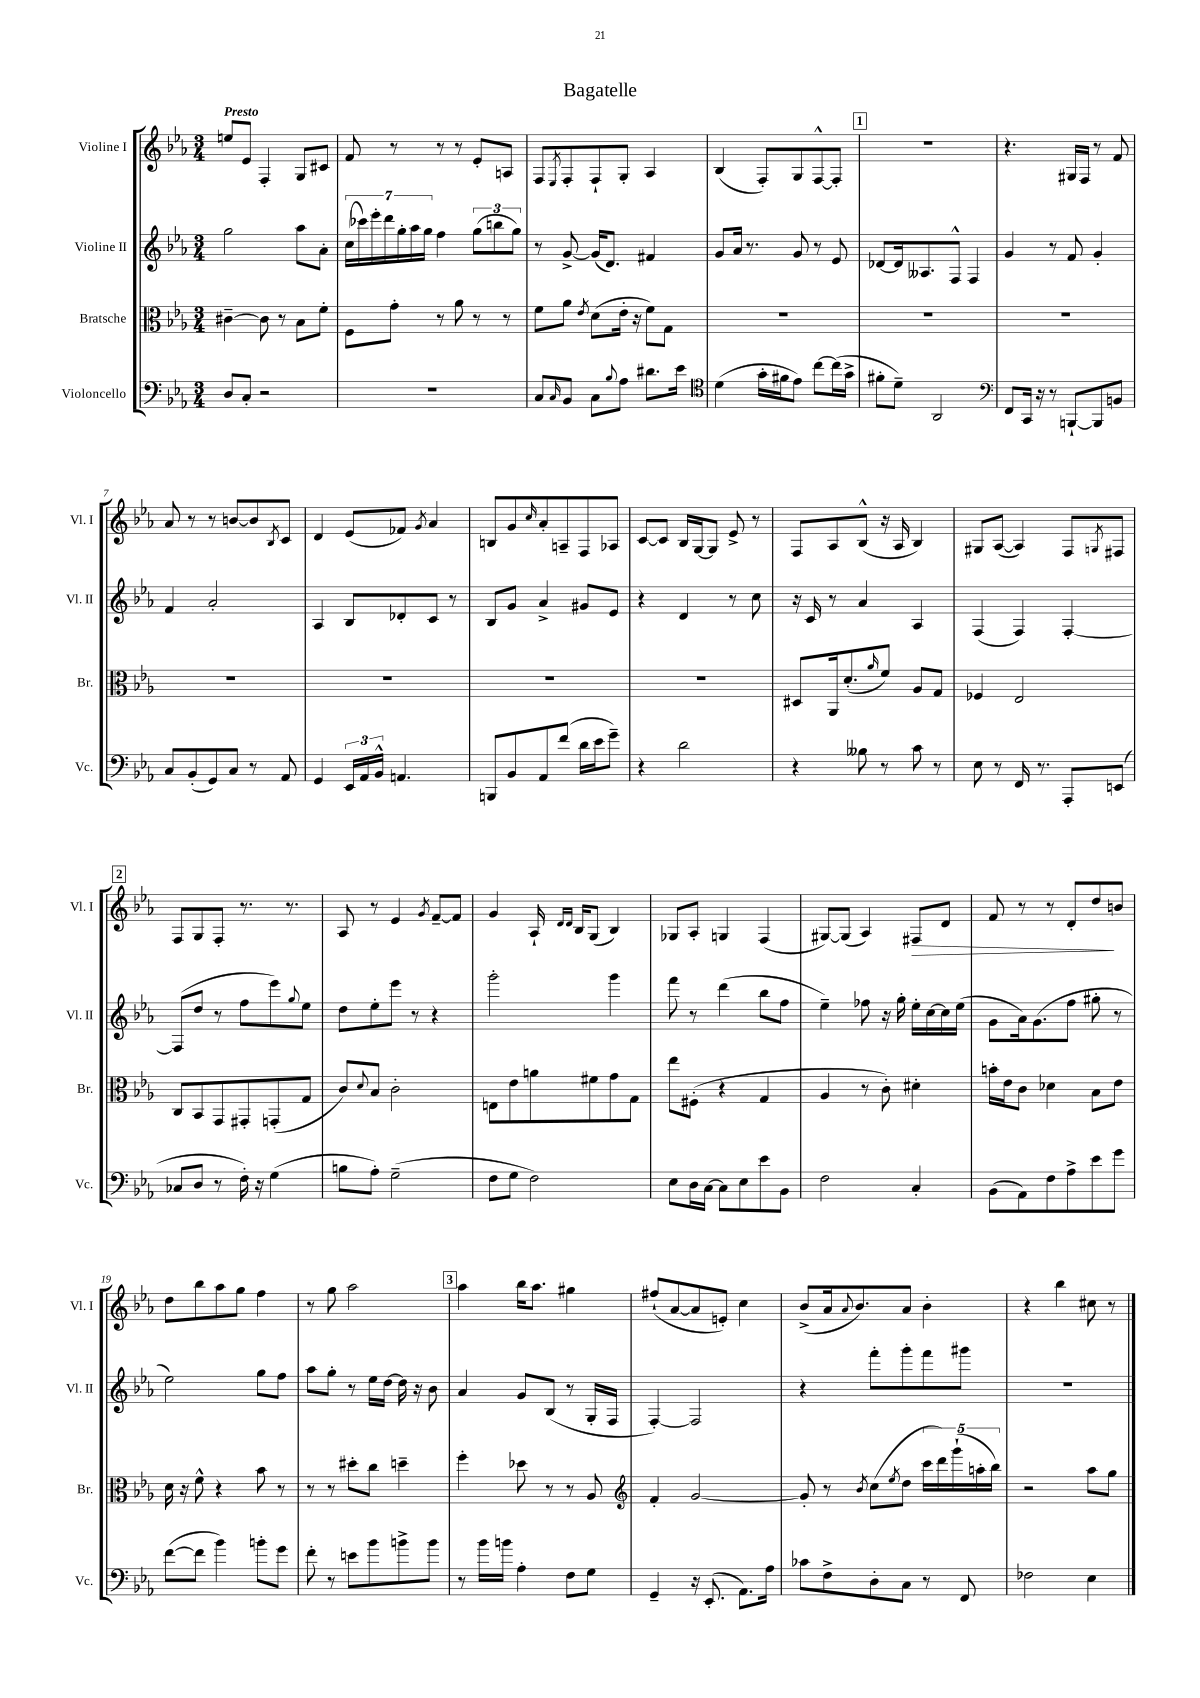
\header { title = "Bagatelle" }
<<
\new StaffGroup <<
\new Staff = "s0" \with { instrumentName = "Violine I" shortInstrumentName = "Vl. I" } {
    \clef treble \key ees \major \numericTimeSignature \time 3/4 \tempo "Presto"
    e''8 ees'8 f4-. g8 cis'8 |
    f'8 r8 r8 r8 ees'8-. a8 |
    f8 \acciaccatura { ees8 } f8-. f8-! g8-. aes4 |
    bes4( f8-.) g8 f8~-^ f8-. |
    \mark \markup { \box "1" } R2. |
    r4. gis16 f16 r8 f'8 |
    aes'8 r8 r8 b'8~ b'8 \acciaccatura { bes8 } c'8 |
    d'4 ees'8( fes'8) \acciaccatura { g'8 } aes'4 |
    b8 g'8 \grace { c''16 } aes'8-. a8-- f8 aes8 |
    c'8~ c'8 bes16 g16~ g8 ees'8-> r8 |
    f8 aes8 bes8-^( r16 aes16 bes4) |
    gis8 aes8~( aes4) f8 \acciaccatura { g8 } fis8 |
    \mark \markup { \box "2" } f8 g8 f8-. r8. r8. |
    aes8 r8 ees'4 \acciaccatura { g'8 } f'8~-- f'8 |
    g'4 aes16-! \grace { d'16 d'16 } bes16 g8( bes4) |
    ges8 aes8-. g4 f4( |
    gis8~) gis8( aes4) fis8\> d'8 |
    f'8 r8 r8 d'8-. d''8\! b'8 |
    d''8 bes''8 aes''8 g''8 f''4 |
    r8 g''8 aes''2 |
    \mark \markup { \box "3" } aes''4 bes''16 aes''8. gis''4 |
    fis''8-!( aes'8~ aes'8 e'8-.) c''4 |
    bes'8->( aes'16 \appoggiatura { aes'8 } bes'8.) aes'8 bes'4-. |
    r4 bes''4 cis''8 r8 \bar "|." |
}
\new Staff = "s1" \with { instrumentName = "Violine II" shortInstrumentName = "Vl. II" } {
    \clef treble \key ees \major \numericTimeSignature \time 3/4
    g''2 aes''8 aes'8-. |
    \tuplet 7/4 { c''16( ces'''16) ees'''16-. d'''16 g''16-. aes''16 g''16 } f''4 \tuplet 3/2 { g''8( b''8 g''8) } |
    r8 g'8~-> g'16( d'8.) fis'4 |
    g'8 aes'16 r8. g'8 r8 ees'8 |
    \mark \markup { \box "1" } des'8~ des'16 aeses8. f8-^ f4 |
    g'4 r8 f'8 g'4-. |
    f'4 aes'2-. |
    aes4 bes8 des'8-. c'8 r8 |
    bes8 g'8 aes'4-> gis'8 ees'8 |
    r4 d'4 r8 c''8 |
    r16 c'16 r8 aes'4 aes4 |
    f4( f4) f4~-. |
    \mark \markup { \box "2" } f8( d''8 r8 f''8 ees'''8) \appoggiatura { g''8 } ees''8 |
    d''8 ees''8-. ees'''8 r8 r4 |
    g'''2-. g'''4 |
    f'''8 r8 d'''4( bes''8 f''8 |
    ees''4--) fes''8 r16 g''16-. ees''16-. c''16~ c''16 ees''16( |
    g'8 aes'16) g'8.( f''8 gis''8-. r8 |
    ees''2) g''8 f''8 |
    aes''8 g''8-. r8 ees''16 d''16~ d''16 r16 bes'8 |
    \mark \markup { \box "3" } aes'4 g'8 bes8( r8 g16-. f16 |
    f4~-.) f2 |
    r4 f'''8-. g'''8-. f'''8 gis'''8 |
    R2. \bar "|." |
}
\new Staff = "s2" \with { instrumentName = "Bratsche" shortInstrumentName = "Br." } {
    \clef alto \key ees \major \numericTimeSignature \time 3/4
    cis'4~-- cis'8 r8 bes8 f'8-. |
    f8 g'8-. r8 aes'8 r8 r8 |
    f'8 aes'8 \acciaccatura { ees'8 } d'8( ees'16-. r16 f'8) g8 |
    R2. |
    \mark \markup { \box "1" } R2. |
    R2. |
    R2. |
    R2. |
    R2. |
    R2. |
    dis8 aes,16 d'8.-.( \grace { aes'16 } f'8) aes8 g8 |
    fes4 ees2 |
    \mark \markup { \box "2" } c8 bes,8 g,8 gis,8-. g,8-.( g8 |
    c'8) \appoggiatura { d'8 } bes8 c'2-. |
    e8 ees'8 a'8 fis'8 g'8 g8 |
    ees''8 fis8-.( r4 g4 |
    aes4 r8 c'8-.) dis'4-. |
    b'16-. ees'16 c'8 des'4 bes8 ees'8 |
    d'16 r16 f'8-^ r4 bes'8 r8 |
    r8 r8 dis''8-. c''8 d''4-- |
    \mark \markup { \box "3" } f''4-. des''8 r8 r8 aes8 |
    \clef treble f'4-. g'2~ |
    g'8-. r8 \acciaccatura { bes'8 } c''8( \acciaccatura { ees''8 } d''8 \tuplet 5/4 { c'''16 d'''16) g'''16-!( a''16-. bes''16) } |
    r2 aes''8 g''8 \bar "|." |
}
\new Staff = "s3" \with { instrumentName = "Violoncello" shortInstrumentName = "Vc." } {
    \clef bass \key ees \major \numericTimeSignature \time 3/4
    d8 c8-. r2 |
    R2. |
    c8 \grace { c16 } bes,8 c8 \appoggiatura { bes8 } aes8 dis'8. ees'16 |
    \clef tenor d'4( g'16-. fis'16 ees'8) c''8~ c''16( g'16-> |
    \mark \markup { \box "1" } fis'8-. d'8--) aes,2 |
    \clef bass f,8 c,16 r16 r8 b,,8~-! b,,8 b,8 |
    c8 bes,8-.( g,8) c8 r8 aes,8 |
    g,4 \tuplet 3/2 { ees,16 aes,16 bes,16-^ } a,4. |
    b,,8 bes,8 aes,8 f'8( d'16 ees'16 g'8--) |
    r4 d'2 |
    r4 beses8 r8 c'8 r8 |
    ees8 r8 f,16 r8. aes,,8-. e,8( |
    \mark \markup { \box "2" } ces8 d8 r8 f16-.) r16 g4( |
    b8 aes8-.) g2--( |
    f8 g8 f2) |
    ees8 d16 c16~ c8 ees8 ees'8 bes,8 |
    f2 c4-. |
    bes,8( aes,8) f8 aes8-> ees'8 g'8 |
    f'8~( f'8 bes'4) b'8-. g'8 |
    f'8-. r8 e'8 bes'8 b'8-> b'8 |
    \mark \markup { \box "3" } r8 bes'16 b'16 aes4-. f8 g8 |
    g,4-- r16 ees,8.-.( aes,8.) aes16 |
    ces'8 f8-> d8-. c8 r8 f,8 |
    fes2 ees4 \bar "|." |
}
>>
>>
